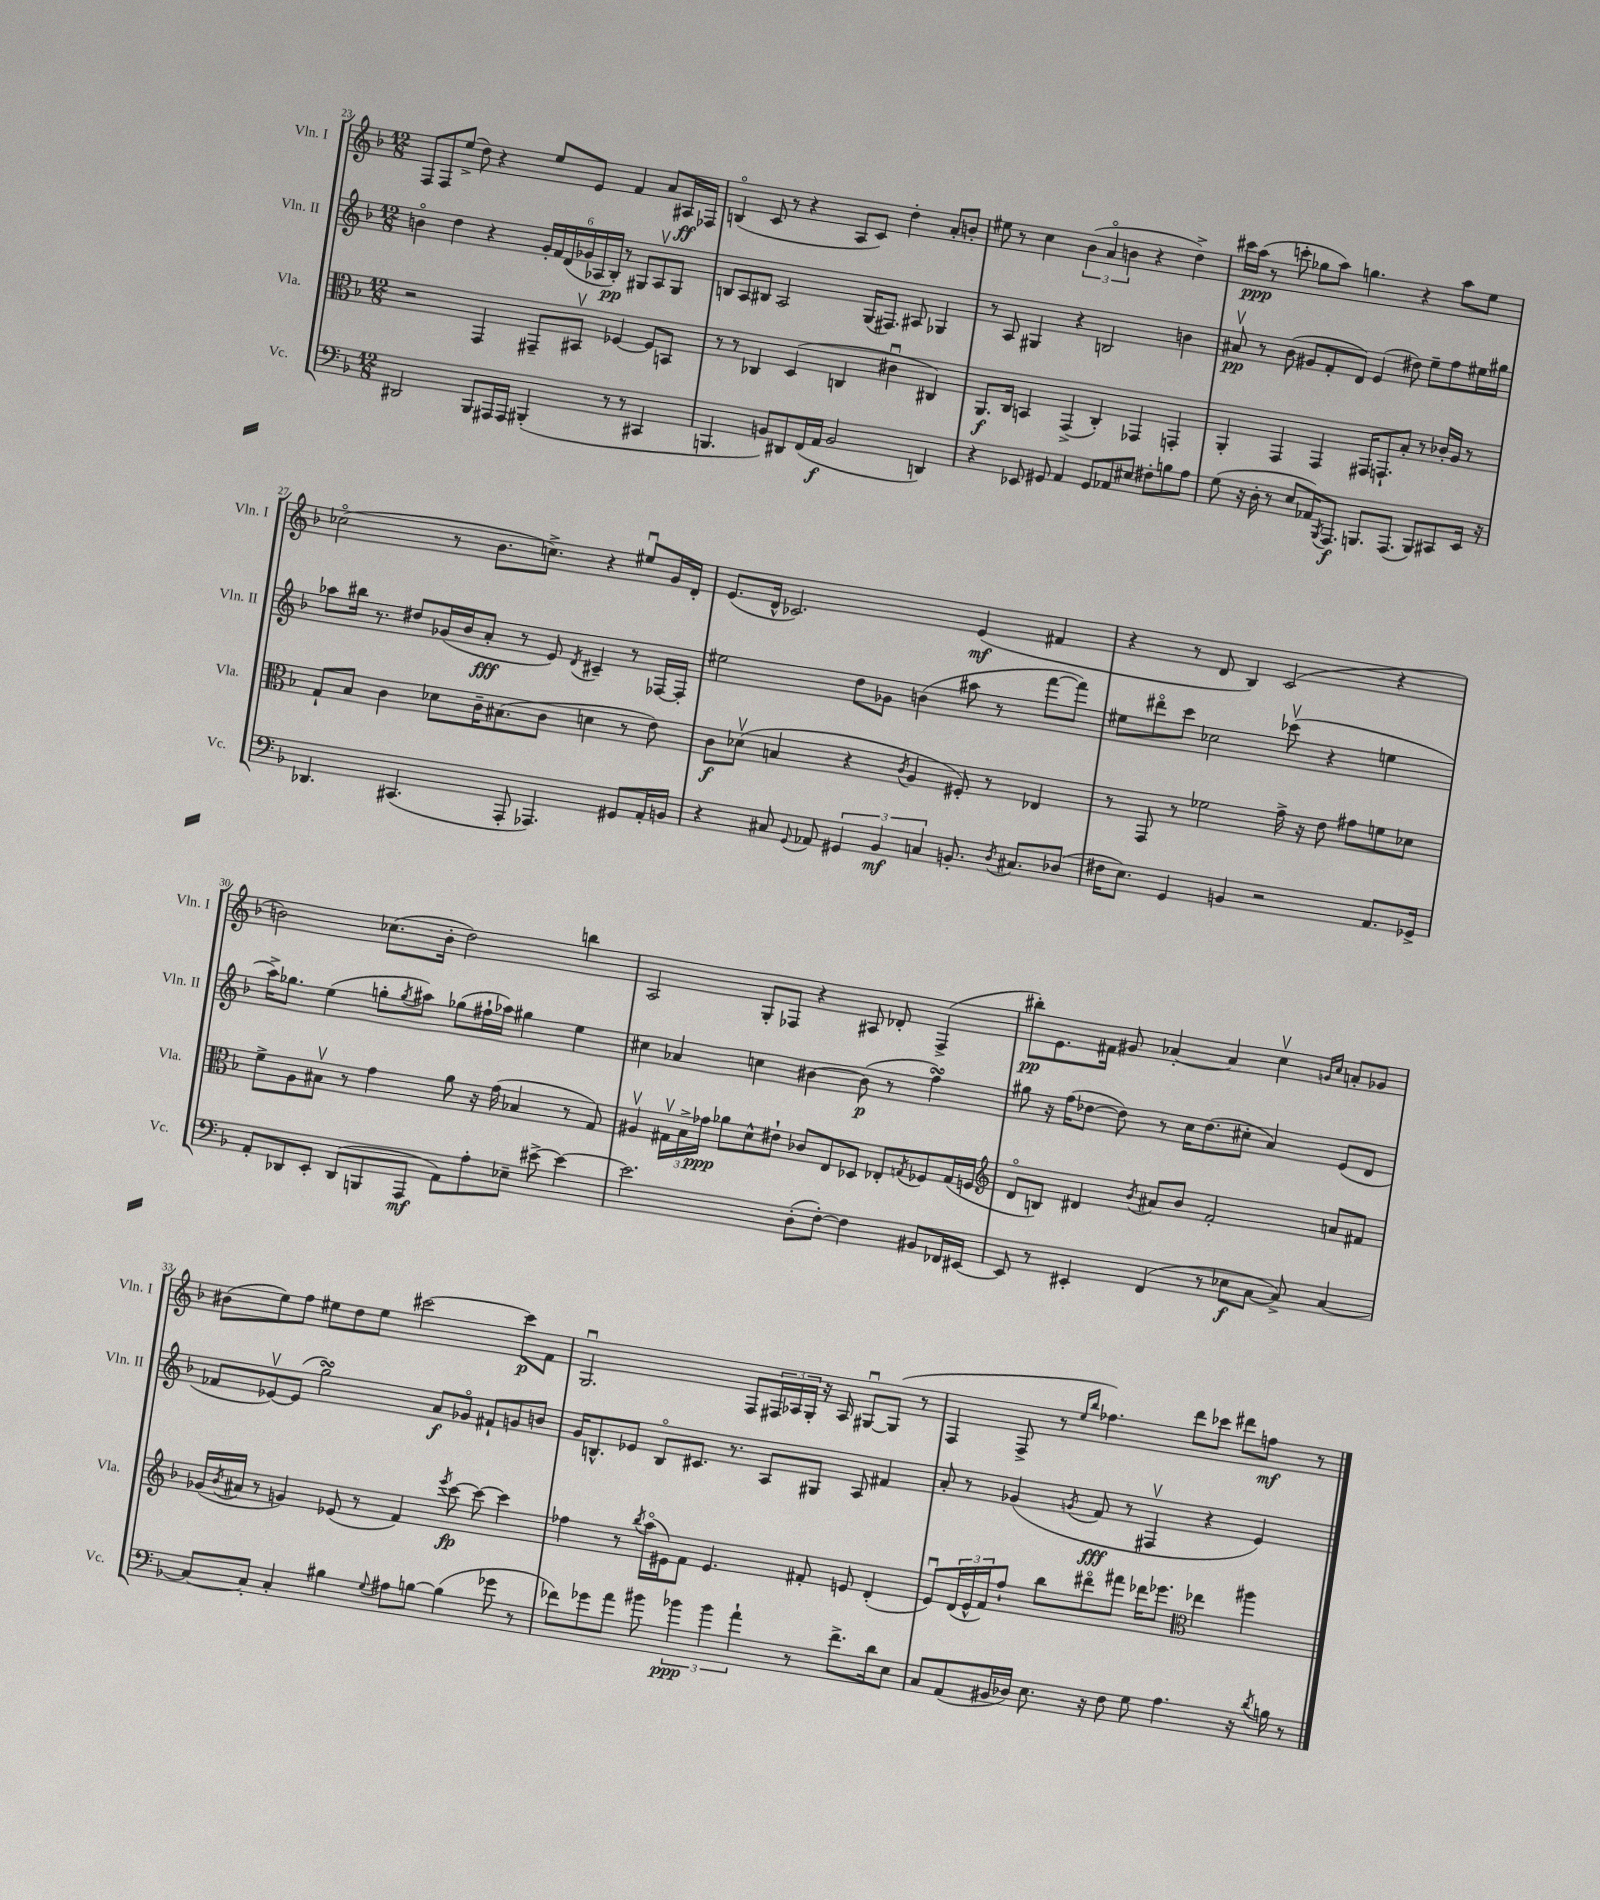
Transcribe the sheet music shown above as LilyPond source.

<<
\new StaffGroup <<
\new Staff = "s0" \with { instrumentName = "Vln. I" shortInstrumentName = "Vln. I" } {
    \clef treble \key f \major \numericTimeSignature \time 12/8
    f8 f8 e''8->( d''8) r4 e''8 e'8 f'4 a'8 ais16\ff fes16 |
    b4\flageolet( c'8 r8 r4 a8 c'8) d''4-. a'8-. b'8-. |
    eis''8 r8 c''4 \tuplet 3/2 { bes'4( a'4\flageolet b'4 } r4 d''4->) |
    cis'''16 a''16\ppp( r8 c'''8-. ges''8 a''8) g''4. r4 a''8 e''8 |
    ces''2\flageolet( r8 bes'8. c''8.->) r4 eis''8\downbow g'16 d'16-. |
    e'8.( d'16-^ ces'2.) e'4\mf( fis'4 |
    r4 r8 d'8 bes4) c'2( r4 |
    b'2) ces''8.( b'16-. d''2) b''4 |
    a2 g8-. fes8 r4 ais8 des'8-. fes4->( |
    bis''8-.\pp) e'8. fis'16 gis'8 aes'4~-. aes'4 c''4\upbow \grace { g'16 c''16 } a'8-. ges'8 |
    bis'8( e''8) f''8 eis''8 d''8 eis''8 cis'''2~ cis'''8\p f'8 |
    g2.\downbow f8 \tuplet 3/2 { fis16 aes16 g16-. } r16 aes16 gis8~\downbow gis8( r8 |
    f4 f8-> r8 \grace { e''16 bes''16 } fes''4.) d'''8 ces'''8 dis'''8 f''8\mf r8 \bar "|." |
}
\new Staff = "s1" \with { instrumentName = "Vln. II" shortInstrumentName = "Vln. II" } {
    \clef treble \key f \major \numericTimeSignature \time 12/8
    b'4\flageolet d''4 r4 \tuplet 6/4 { g'16-. f'16 d'16( ges'16 aes16 bes16-.\pp) } r8 gis8 aes8\upbow gis8 |
    b8 a8 bis8 a2 g16( fis8.) ais8 ges4 |
    r8 a8 gis4 r4 b2 b'4 |
    ais'8\upbow\pp r8 bes'8( gis'8 f'8-. d'8) e'4( dis''8) e''8-- f''8 eis''16 gis''16 |
    aes''8 bis''16 r8. dis''8 ges'16( bes'16 a'8-.\fff r8 e'8) \acciaccatura { d'8 } cis'4-- r8 fes16~ fes16-. |
    eis''2 d''8 ges'8 b'4( ais''8 r8 f'''8~ f'''8) |
    eis''8 dis'''8\flageolet c'''8 ces''2 ces'''8\upbow( r4 e''4 |
    a''16->) ges''8. e''4( g''8-. \acciaccatura { g''8 } ais''8) ges''8( fis''16-! aes''16) gis''4 e''4 |
    cis''4 aes'4 c''4 bis'4~ bis'8\p( r8 f''4\turn) |
    gis''8 r16 f''16( des''8~ des''8) r8 c''16 des''8.( cis''8-. a'4) e'8( d'8 |
    fes'8 ees'8~\upbow) ees'8( g''2\turn) a'8\f ges'8\flageolet fis'8-! g'8 b'8 |
    g'16 b8.-^ ees'8 b8\flageolet cis'8. r8. a8 gis8 a8 fis'4 |
    a'8-. r8 ges'4( \acciaccatura { g'8 } f'8\fff r8 fis4\upbow r4 e'4) \bar "|." |
}
\new Staff = "s2" \with { instrumentName = "Vla." shortInstrumentName = "Vla." } {
    \clef alto \key f \major \numericTimeSignature \time 12/8
    r2 g,4 gis,8-- bis,8\upbow fes4~ fes8 b,8 |
    r8 r8 ces4 d4( c4 cis'4\downbow cis4) |
    a,8.\f c16 b,4 g,4->( c4-.) ges,4 g,4-. |
    a,4-. g,4 g,4 gis,16 g,8.-! bes8-. r8 ces'16-. a16 r8 |
    g8-! bes8 c'4 des'8 c'16-- bis8.( c'8 d'4 r8 e'8) |
    c'8\f des'8\upbow( b4 r4 \acciaccatura { c'8 } a4 fis8-.) r8 ees4 |
    r8 g,8 r8 fes'2 g'16-> r16 e'8 gis'8 f'8 des'8 |
    f'8-> a8 bis8\upbow r8 g'4 a'8 r16 g'16( bes4 r8 g8) |
    ais4\upbow \tuplet 3/2 { gis16\upbow bes16-> ges'16\ppp } aes'8 d'8-^ eis'8-! ces'8 e8 des8 ees8-. \acciaccatura { g8 } fes8 g16( f16 |
    \clef treble d'8\flageolet b8) dis'4 \acciaccatura { bes'8 } ais'8 bes'8 f'2-. a'8 fis'8 |
    ges'16( \acciaccatura { bes'8 } ais'16 r8 g'4) ees'8( r8 f'4) \acciaccatura { e'''8 } c'''8~\fp c'''8~ c'''4 |
    fes''4 r8 \acciaccatura { bes''8 } a''16\flageolet( eis'16) f'8 eis'4. fis'8-. e'8 d'4-.( |
    e'8\downbow) \tuplet 3/2 { d'16( e'16-^ f'16) } f''8-! bes''8 dis'''8\flageolet fis'''8 des'''16 ees'''8. \clef alto ees''4 ais''4 \bar "|." |
}
\new Staff = "s3" \with { instrumentName = "Vc." shortInstrumentName = "Vc." } {
    \clef bass \key f \major \numericTimeSignature \time 12/8
    dis,2 bes,,8 ais,,16 ais,,16 bis,,4-.( r8 r8 cis,4 |
    b,,4. b,8) dis,8 f,16( a,16\f b,2 d,4) |
    r4 ees,8 gis,8 a,4 gis,8 aes,8 eis8 fis8-. b8 a8 |
    g8( r16 d16-. r8 e8 aes,16) \acciaccatura { bes,,8 } a,,8.\f b,,8. a,,8.( b,,8) cis,8 e,16 r16 |
    des,4. cis,4.( a,,8-. aes,,4.) gis,8 a,16-. b,16 |
    r4 cis8 \appoggiatura { g,8 } aes,8 \tuplet 3/2 { gis,4 bes,4\mf c4 } b,8.-. \acciaccatura { d8 } cis8. des8( |
    fis16 e8.) g,4 b,4 r2 a,8. ges,16-> |
    a,8-. des,8 e,8-. des,8( b,,8 a,,8\mf a,8) a8-. ees8-- eis'8~-> eis'4~ |
    eis'2. d8-.( f8~-.) f4 bis,8 fes,16 eis,16~ |
    eis,8 r8 eis,4-. f,4( r8 ees8\f c8~ c8->) c4~ |
    c8~ c8-. c4-. bis4 \appoggiatura { g8 } ais8 b8~ b4( ges'8 r8 |
    fes'8) ges'8 a'8 bis'8 \tuplet 3/2 { bes'4\ppp bes'4 a'4-! } r8 fes'8.-> d'16 e8 |
    c8 a,8( bis,16 des16) e8. r16 f8 g8 a4. r16 \acciaccatura { d'8 } b16 r8 \bar "|." |
}
>>
>>
\layout { \context { \Score currentBarNumber = #23 } }
